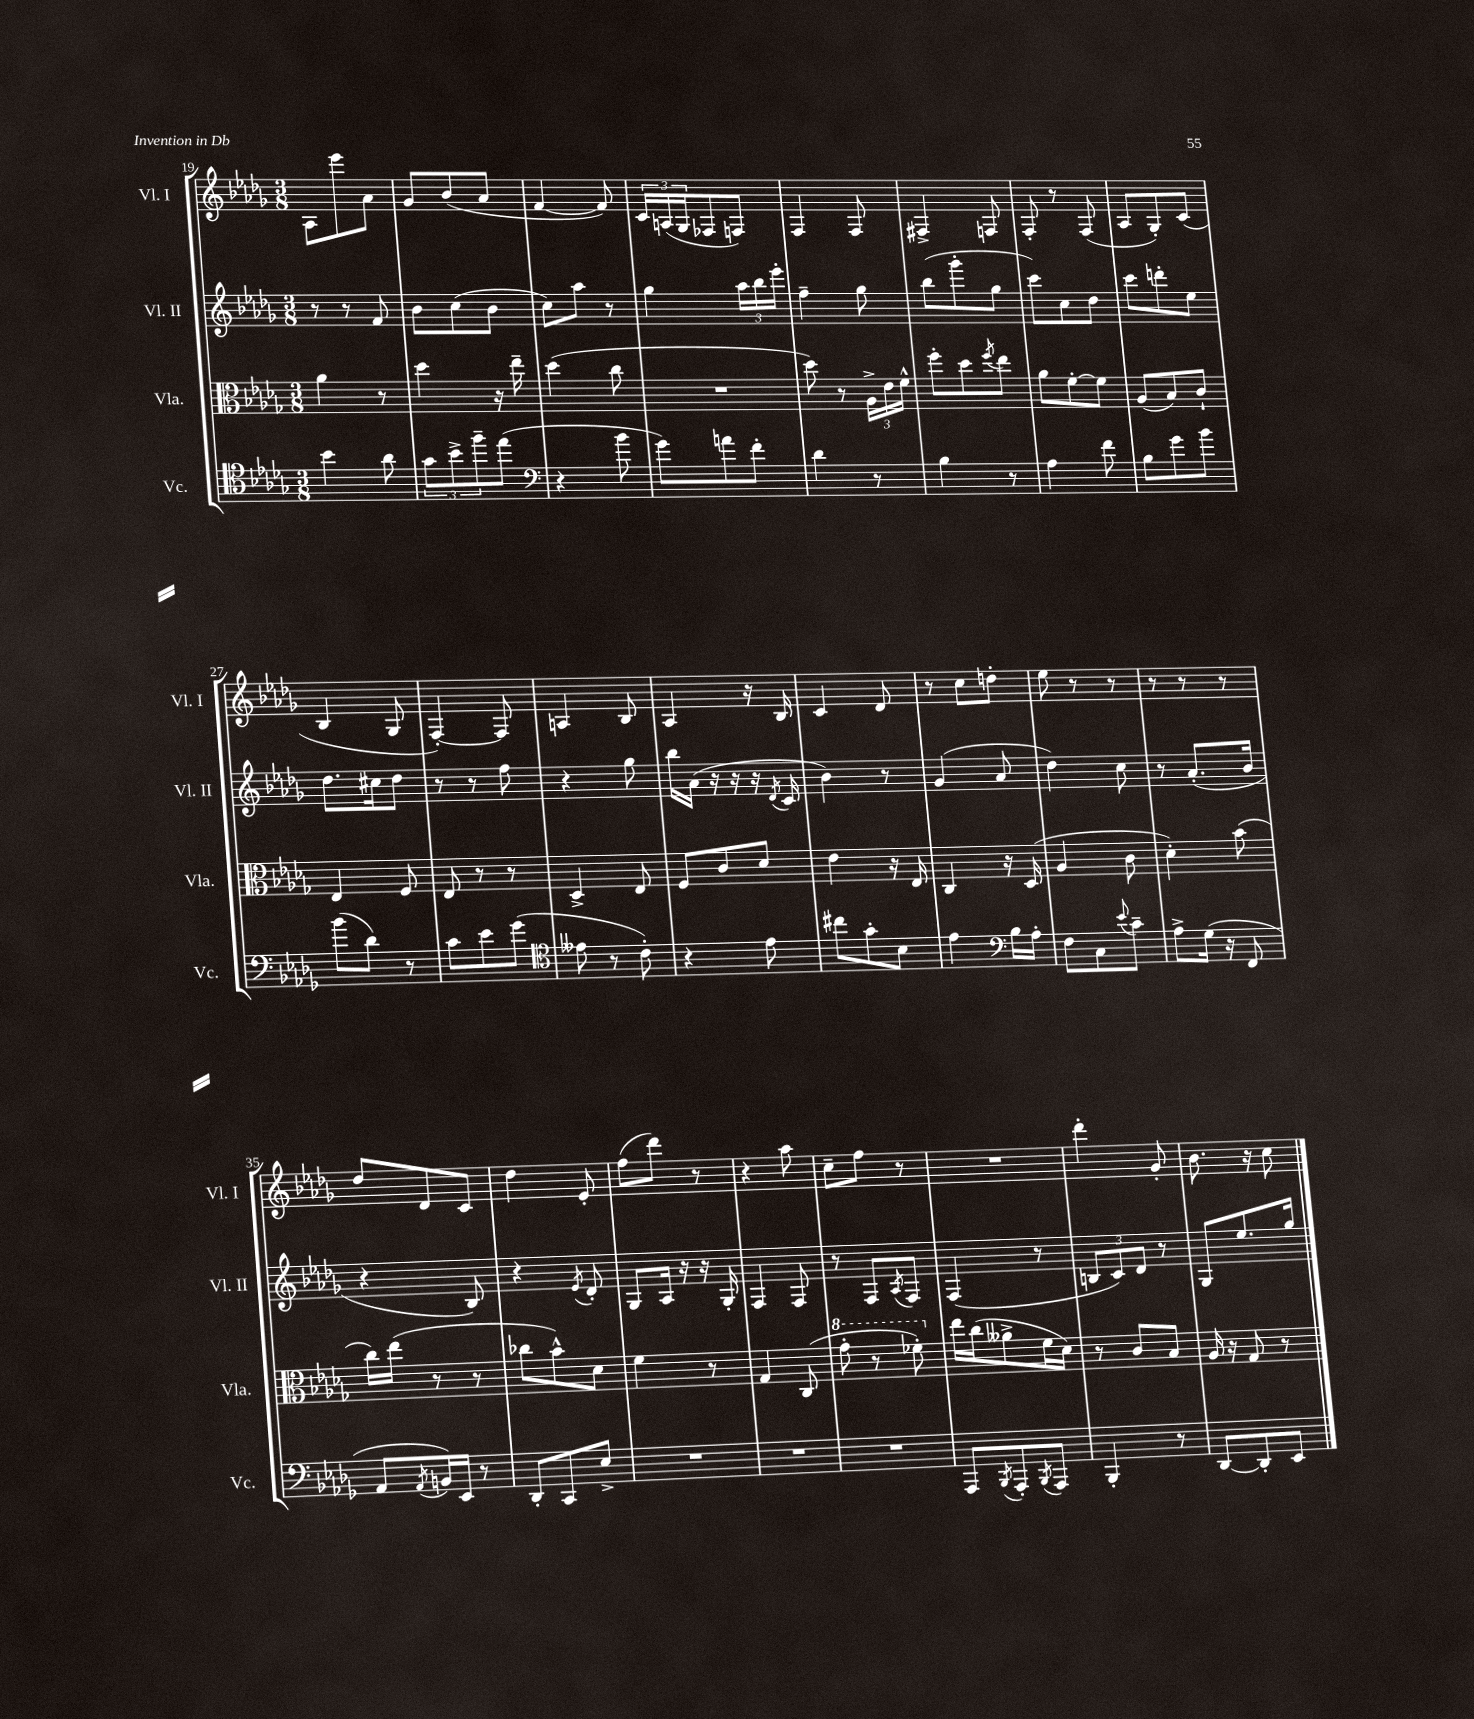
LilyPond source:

<<
\new StaffGroup <<
\new Staff = "s0" \with { instrumentName = "Vl. I" shortInstrumentName = "Vl. I" } {
    \clef treble \key des \major \numericTimeSignature \time 3/8
    aes8 ees'''8 aes'8 |
    ges'8 bes'8( aes'8 |
    f'4~ f'8) |
    \tuplet 3/2 { c'16 a16( ges16 } fes8 f8) |
    f4 f8 |
    fis4-> f8 |
    f8-. r8 f8( |
    aes8 ges8-.) c'8( |
    bes4 ges8 |
    f4~-.) f8 |
    a4 bes8 |
    aes4 r16 bes16 |
    c'4 des'8 |
    r8 c''8 d''8-. |
    ees''8 r8 r8 |
    r8 r8 r8 |
    des''8 des'8 c'8 |
    des''4 ees'8-. |
    f''8( des'''8) r8 |
    r4 aes''8 |
    c''8-- f''8 r8 |
    R4. |
    des'''4-. ges'8-. |
    bes'8. r16 c''8 \bar "|." |
}
\new Staff = "s1" \with { instrumentName = "Vl. II" shortInstrumentName = "Vl. II" } {
    \clef treble \key des \major \numericTimeSignature \time 3/8
    r8 r8 f'8 |
    bes'8 c''8( bes'8 |
    c''8) aes''8 r8 |
    ges''4 \tuplet 3/2 { aes''16 bes''16 ees'''16-. } |
    f''4-- ges''8 |
    bes''8( ges'''8-. ges''8 |
    c'''8) c''8 des''8 |
    c'''8 d'''8-. ees''8 |
    des''8. cis''16 des''8 |
    r8 r8 f''8 |
    r4 ges''8 |
    bes''16 aes'16( r16 r16 r16 \acciaccatura { des'8 } c'16 |
    bes'4) r8 |
    ges'4( aes'8 |
    des''4) c''8 |
    r8 aes'8.-.( bes'16 |
    r4 bes8) |
    r4 \acciaccatura { ees'8 } des'8-. |
    ges8 aes16 r16 r16 ges16-. |
    f4 f8 |
    r8 f8 \acciaccatura { aes8 } f8 |
    f4( r8 |
    \tuplet 3/2 { b8 c'8) des'8 } r8 |
    ges8 ees''8. ges''16 \bar "|." |
}
\new Staff = "s2" \with { instrumentName = "Vla." shortInstrumentName = "Vla." } {
    \clef alto \key des \major \numericTimeSignature \time 3/8
    aes'4 r8 |
    des''4 r16 ees''16-- |
    des''4( c''8 |
    R4. |
    des''8) r8 \tuplet 3/2 { aes16-> ees'16 f'16-^ } |
    f''8-. des''8 \acciaccatura { f''8 } ees''8 |
    aes'8 f'8~-. f'8 |
    aes8( bes8) c'8-! |
    ees4 f8 |
    ees8 r8 r8 |
    des4-> ees8 |
    f8 c'8 des'8 |
    ees'4 r16 ees16 |
    c4 r16 des16( |
    aes4 c'8 |
    des'4-.) bes'8( |
    c''16) ees''16( r8 r8 |
    ces''8 bes'8-^) des'8 |
    f'4 r8 |
    ges4 c8( |
    \ottava #1 ges''8-. r8 fes''8-.) \ottava #0 |
    ees''16 c''16( aeses'8-> f'16 des'16) |
    r8 c'8 bes8 |
    aes16 r16 ges8 r8 \bar "|." |
}
\new Staff = "s3" \with { instrumentName = "Vc." shortInstrumentName = "Vc." } {
    \clef tenor \key des \major \numericTimeSignature \time 3/8
    bes'4 aes'8 |
    \tuplet 3/2 { ges'8 bes'8-> f''8-- } ees''8( |
    \clef bass r4 bes'8 |
    ges'8) a'8 f'8-. |
    des'4 r8 |
    bes4 r8 |
    aes4 f'8 |
    bes8 ges'8 bes'8 |
    bes'8( des'8) r8 |
    c'8 ees'8 ges'8( |
    \clef tenor eeses'8 r8 c'8-.) |
    r4 ees'8 |
    cis''8 ges'8-. bes8 |
    ees'4 \clef bass bes16 aes16-. |
    f8 c8 \appoggiatura { ees'8 } c'8-- |
    aes8-> ges16( r16 f,8 |
    aes,8 \acciaccatura { aes,8 } b,16) ees,16 r8 |
    des,8-. c,8 ees8-> |
    R4. |
    R4. |
    R4. |
    aes,,8 \acciaccatura { bes,,8 } aes,,8-. \acciaccatura { bes,,8 } aes,,8 |
    bes,,4-. r8 |
    des,8~ des,8-. ees,8 \bar "|." |
}
>>
>>
\layout { \context { \Score currentBarNumber = #19 } }
